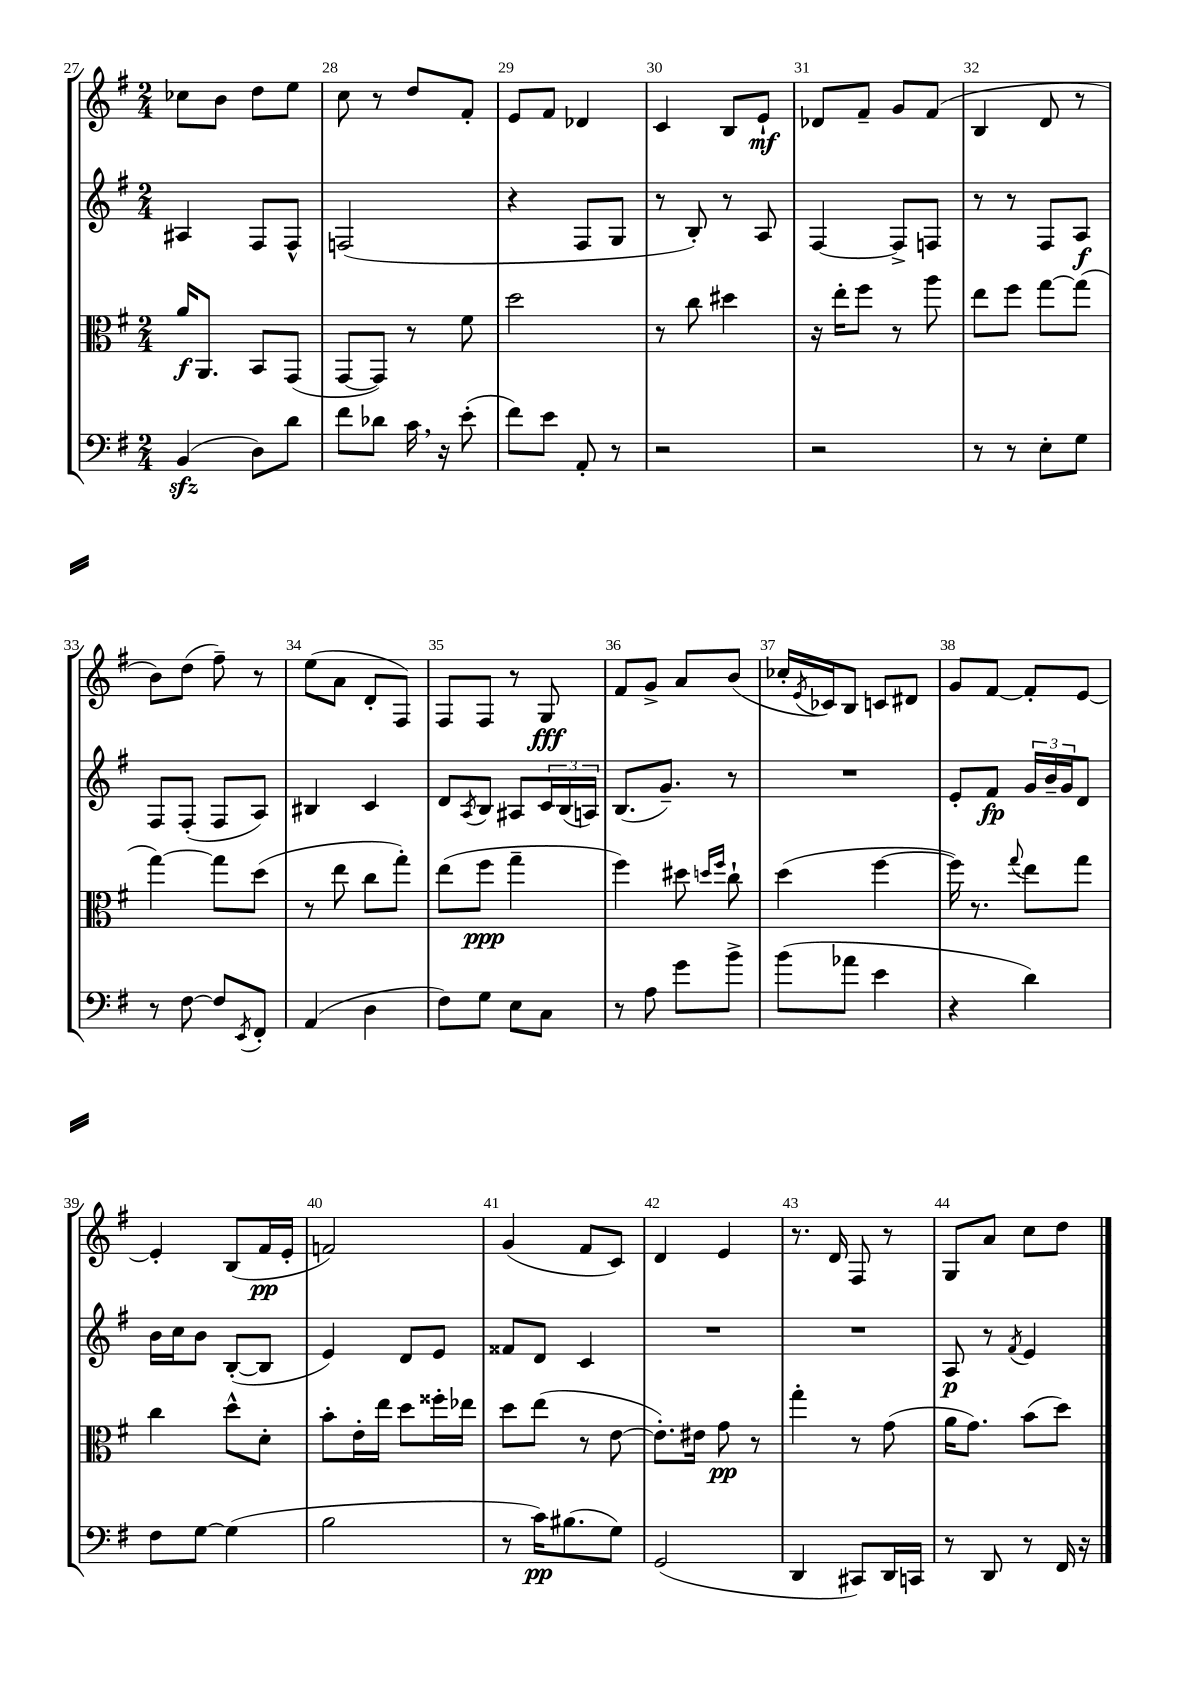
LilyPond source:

<<
\new StaffGroup <<
\new Staff = "s0" {
    \clef treble \key g \major \numericTimeSignature \time 2/4
    ces''8 b'8 d''8 e''8 |
    c''8 r8 d''8 fis'8-. |
    e'8 fis'8 des'4 |
    c'4 b8 e'8-!\mf |
    des'8 fis'8-- g'8 fis'8( |
    b4 d'8 r8 |
    b'8) d''8( fis''8--) r8 |
    e''8( a'8 d'8-. fis8) |
    fis8 fis8 r8 g8\fff |
    fis'8 g'8-> a'8 b'8( |
    ces''16-. \acciaccatura { e'8 } ces'16) b8 c'8 dis'8 |
    g'8 fis'8~ fis'8-. e'8~ |
    e'4-. b8( fis'16\pp e'16-. |
    f'2) |
    g'4( fis'8 c'8) |
    d'4 e'4 |
    r8. d'16 fis8 r8 |
    g8 a'8 c''8 d''8 \bar "|." |
}
\new Staff = "s1" {
    \clef treble \key g \major \numericTimeSignature \time 2/4
    ais4 fis8 fis8-^ |
    f2( |
    r4 fis8 g8 |
    r8 b8-.) r8 a8 |
    fis4~ fis8-> f8 |
    r8 r8 fis8 a8\f |
    fis8 fis8-.( fis8 a8) |
    bis4 c'4 |
    d'8 \acciaccatura { a8 } b8 ais8 \tuplet 3/2 { c'16 b16( a16) } |
    b8.( g'8.--) r8 |
    R2 |
    e'8-. fis'8\fp \tuplet 3/2 { g'16 b'16-- g'16 } d'8 |
    b'16 c''16 b'8 b8~-.( b8 |
    e'4) d'8 e'8 |
    fisis'8 d'8 c'4 |
    R2 |
    R2 |
    a8\p r8 \acciaccatura { fis'8 } e'4 \bar "|." |
}
\new Staff = "s2" {
    \clef alto \key g \major \numericTimeSignature \time 2/4
    a'16\f a,8. b,8 g,8( |
    g,8~ g,8) r8 fis'8 |
    d''2 |
    r8 c''8 dis''4 |
    r16 e''16-. fis''8 r8 a''8 |
    e''8 fis''8 g''8~ g''8( |
    g''4~) g''8 d''8( |
    r8 e''8 c''8 g''8-.) |
    e''8( fis''8\ppp g''4-- |
    fis''4) dis''8 \grace { d''16 fis''16 } c''8-! |
    d''4( fis''4~ |
    fis''16) r8. \appoggiatura { g''8 } e''8 g''8 |
    c''4 d''8-^ d'8-. |
    b'8-. e'16-. e''16 d''8 fisis''16-. ees''16 |
    d''8 e''8( r8 e'8~ |
    e'8.-.) eis'16 g'8\pp r8 |
    g''4-. r8 g'8( |
    a'16 g'8.) b'8( d''8) \bar "|." |
}
\new Staff = "s3" {
    \clef bass \key g \major \numericTimeSignature \time 2/4
    b,4\sfz( d8) d'8 |
    fis'8 des'8 c'16 \breathe r16 e'8-.( |
    fis'8) e'8 a,8-. r8 |
    r2 |
    r2 |
    r8 r8 e8-. g8 |
    r8 fis8~ fis8 \acciaccatura { e,8 } fis,8-. |
    a,4( d4 |
    fis8) g8 e8 c8 |
    r8 a8 g'8 b'8-> |
    b'8( aes'8 e'4 |
    r4 d'4) |
    fis8 g8~ g4( |
    b2 |
    r8 c'16\pp) bis8.( g8) |
    g,2( |
    d,4 cis,8) d,16 c,16 |
    r8 d,8 r8 fis,16 r16 \bar "|." |
}
>>
>>
\layout { \context { \Score currentBarNumber = #27 \override BarNumber.break-visibility = ##(#f #t #t) barNumberVisibility = #all-bar-numbers-visible } }
